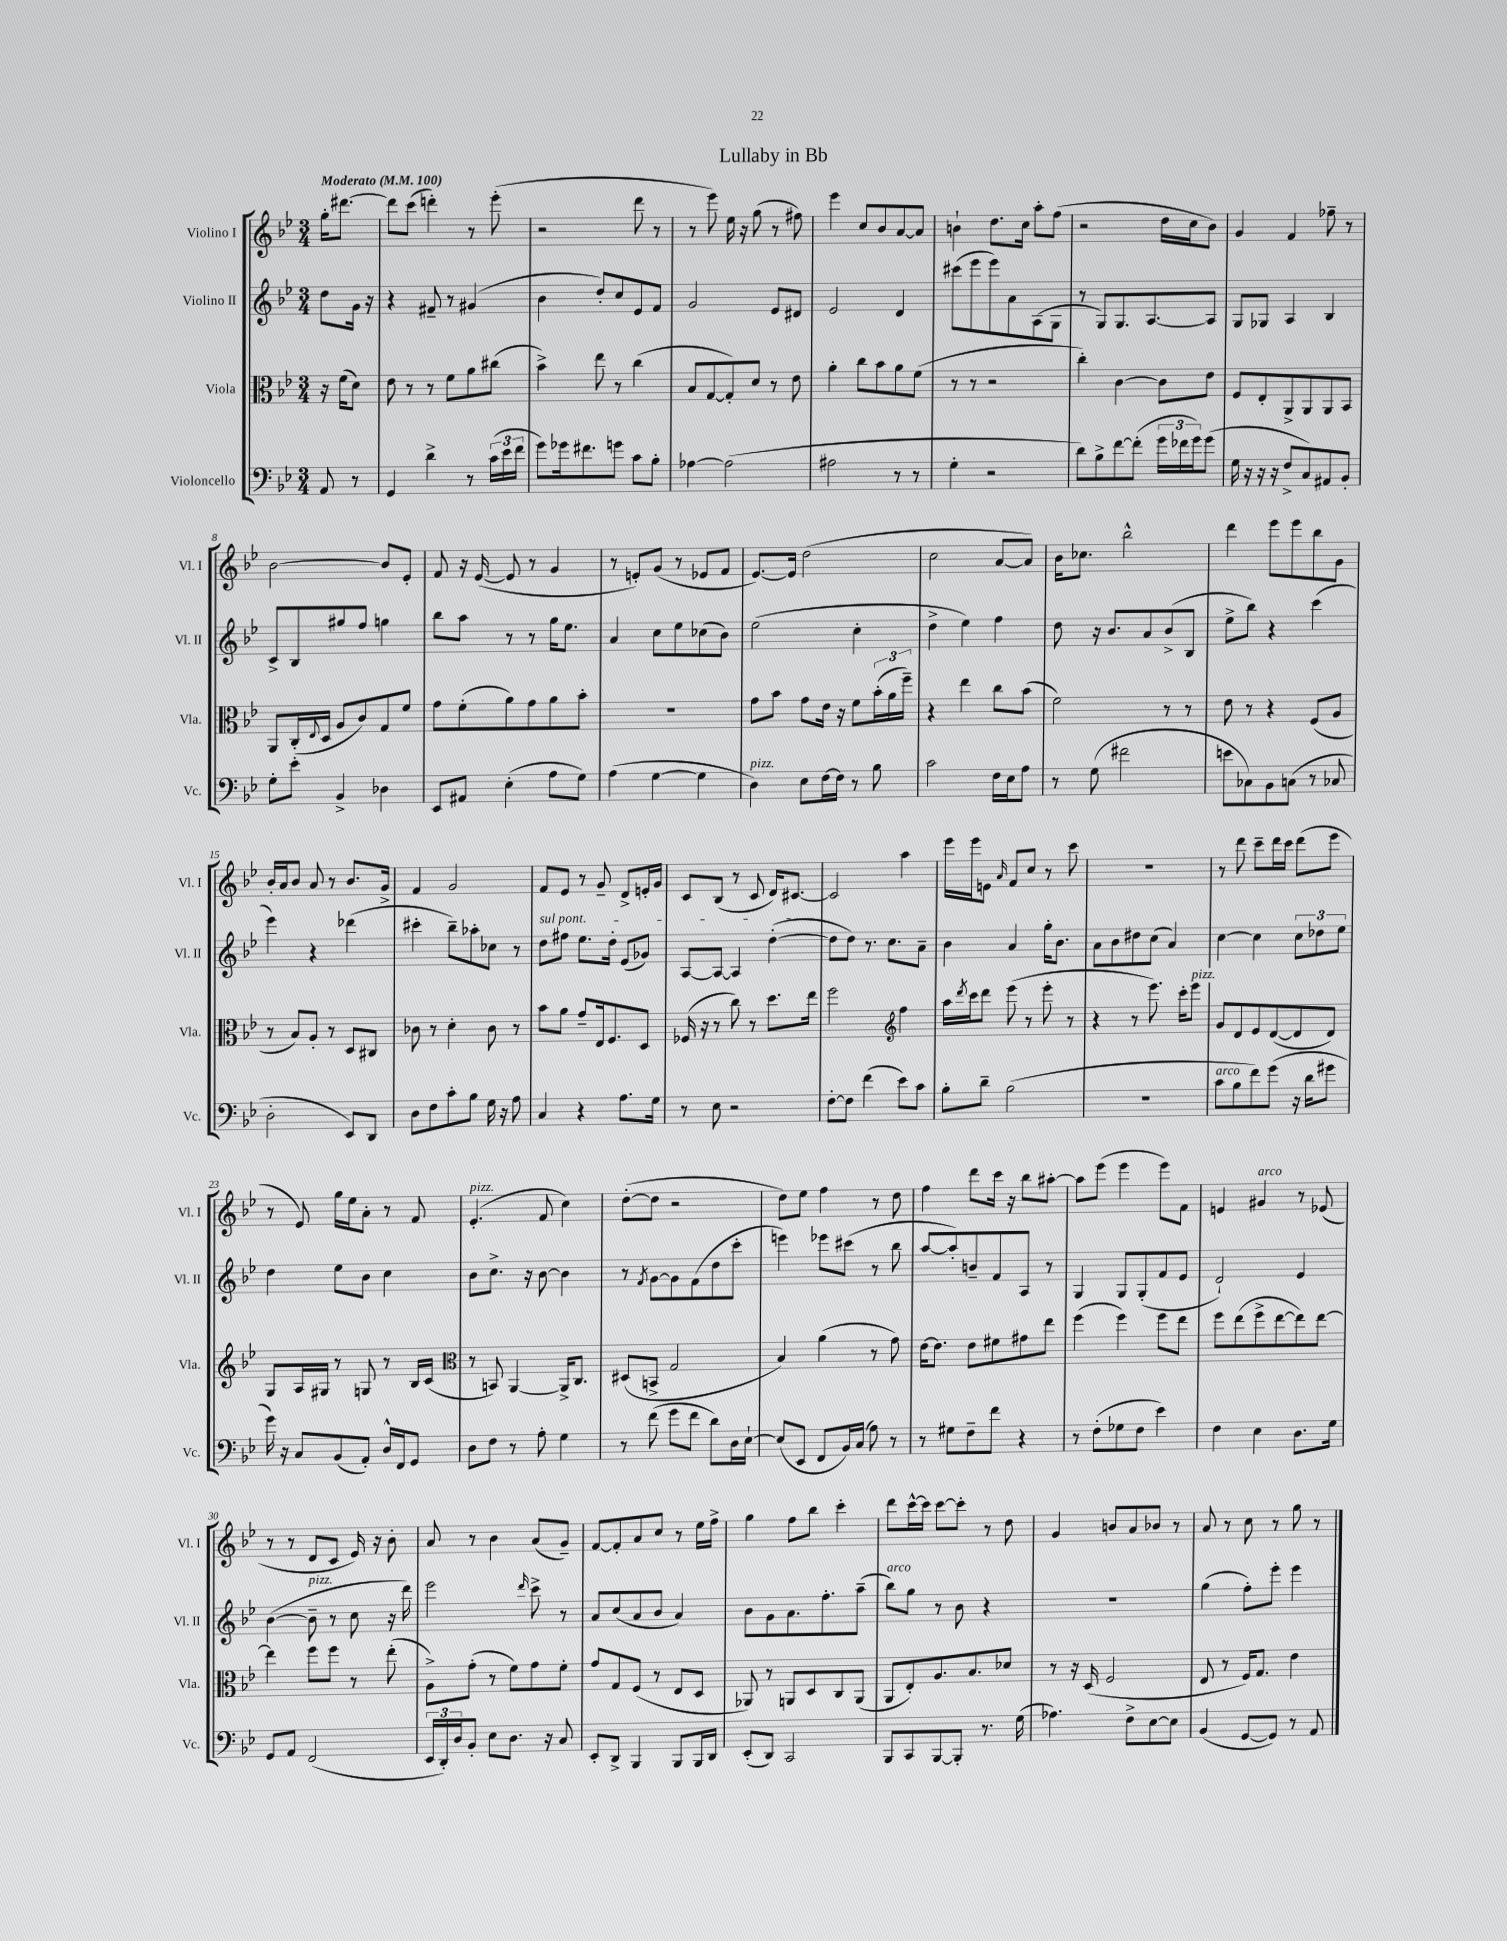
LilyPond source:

\header { title = "Lullaby in Bb" }
<<
\new StaffGroup <<
\new Staff = "s0" \with { instrumentName = "Violino I" shortInstrumentName = "Vl. I" } {
    \clef treble \key bes \major \numericTimeSignature \time 3/4 \partial 4 \tempo "Moderato" 4 = 100
    g''16-. dis'''8.~ |
    dis'''8 c'''8( d'''4-.) r8 ees'''8-.( |
    r2 d'''8 r8 |
    r8 ees'''8) ees''16 r16 g''8( r8 fis''8) |
    ees'''4 c''8 bes'8 a'8~ a'8 |
    b'4-! d''8. c''16 a''8-. f''8( |
    r2 d''16 c''16 bes'8) |
    g'4 f'4 fes''8-- r8 |
    bes'2~ bes'8 ees'8-. |
    f'8 r16 ees'16~( ees'8 r8 g'4 |
    r8 e'8-.) g'8( r8 ees'8 f'8 |
    ees'8.~) ees'16 d''2( |
    c''2 a'8~ a'8) |
    bes'16 ces''8. bes''2-^ |
    d'''4 ees'''8 ees'''8 bes''8 g'8 |
    bes'16-. a'16 bes'8 a'8 r8 bes'8. g'16-> |
    f'4 g'2 |
    f'8 ees'8 r8 g'8-- d'8-> e'16-. g'16 |
    c'8 bes8( r8 c'8 d'16) cis'8.~ |
    cis'2 a''4 |
    ees'''16 ees'''16 e'8 \grace { a'16 } f'8 c''8 r8 c'''8 |
    R2. |
    r8 d'''8 c'''8-- d'''16 c'''16 d'''8( ees'''8 |
    r8 ees'8) g''16 ees''16 a'8-. r8 f'8 |
    ees'4.-.^\markup { \italic "pizz." }( f'8 c''4) |
    d''8~-.( d''8 r2 |
    d''8) ees''8 f''4 r8 d''8 |
    f''4 d'''8 c'''16 r16 bes''8 ais''8~-. |
    ais''8 ees'''8( ees'''4 ees'''8) f'8 |
    e'4 gis'4^\markup { \italic "arco" } r8 ees'8( |
    r8 r8 d'8 c'8 ees'16) r16 bes'8-. |
    a'8 r8 bes'4 a'8( g'8--) |
    f'8~ f'8-. a'8 c''8 r8 ees''16 f''16-> |
    g''4 f''8 bes''8 c'''4-. |
    d'''8 c'''16~-^ c'''16 c'''8~ c'''8-. r8 d''8 |
    g'4 b'8 a'8 bes'8 r8 |
    a'8 r8 c''8 r8 g''8 r8 \bar "|." |
}
\new Staff = "s1" \with { instrumentName = "Violino II" shortInstrumentName = "Vl. II" } {
    \clef treble \key bes \major \numericTimeSignature \time 3/4 \partial 4
    d''8 g'16 r16 |
    r4 fis'8-- r8 gis'4( |
    bes'4 d''8-.) c''8 ees'8 f'8 |
    g'2 ees'8 dis'8 |
    ees'2 d'4 |
    cis'''8( ees'''8 ees'''8) a'8 a8( g8 |
    r8 g8) g8. a8.~ a8 |
    g8 ges8 a4 bes4 |
    c'8-> bes8 gis''8 f''8 g''4 |
    bes''8 a''8 r8 r8 g''16 ees''8. |
    a'4 c''8 ees''8 ces''8( bes'8) |
    ees''2( c''4-. |
    d''4-> ees''4) f''4 |
    d''8 r16 bes'8. a'8 bes'8->( bes8 |
    ees''8-> bes''8) r4 c'''4( |
    ees'''4) r4 des'''4( |
    cis'''4-. bes''8--) aes''8-. ces''8 r8 |
    \once \override TextSpanner.bound-details.left.text = \markup { \italic "sul pont." } d''8\startTextSpan fis''8 ees''8. d''16-. ees'8( ges'8) |
    a8~ a8~ a4 d''4~-.\stopTextSpan( |
    d''8 d''8) r8. c''8. a'8-- |
    bes'4 a'4 g''16-. bes'8. |
    a'8 bes'8 dis''8 c''8( a'4) |
    c''4~ c''4 \tuplet 3/2 { c''8 des''8 ees''8 } |
    d''4 ees''8 bes'8 c''4 |
    bes'8 c''8.-> r16 bes'8~ bes'4 |
    r8 \acciaccatura { f'8 } g'8~ g'8 f'8( d''8 c'''8-. |
    e'''4) ees'''8 cis'''8( r8 bes''8 |
    a''8~ a''8-.) b'8-- f'8 a8 r8 |
    g4 g8 g8-.( f'8 ees'8 |
    d'2-!) ees'4 |
    bes'4~( bes'8--^\markup { \italic "pizz." } r8 c''8 r16 d'''16) |
    ees'''2 \grace { d'''16 } c'''8-> r8 |
    a'8 c''8( a'8 bes'8 a'4) |
    bes'8 g'8 a'8. f''8.-. a''8--( |
    bes''8^\markup { \italic "arco" }) g''8 r8 bes'8 r4 |
    R2. |
    g''4( f''8-.) ees'''8-. ees'''4 \bar "|." |
}
\new Staff = "s2" \with { instrumentName = "Viola" shortInstrumentName = "Vla." } {
    \clef alto \key bes \major \numericTimeSignature \time 3/4 \partial 4
    r16 f'16( d'8) |
    ees'8 r8 r8 f'8 a'8 cis''8( |
    bes'4->) ees''8 r8 c''4( |
    bes8 g8~ g8-.) d'8 r8 ees'8 |
    a'4-. c''8 bes'8 a'8 f'8( |
    r8 r8 r2 |
    c''4-.) c'4~ c'8 ees'8 |
    f8 ees8-. a,8-> a,8 a,8 bes,8 |
    a,8 c16-.( \appoggiatura { ees8 } d16 a8 c'8) g8 f'8 |
    g'8 f'8-.( a'8) g'8 a'8 bes'8-. |
    R2. |
    g'8 bes'8 g'8 ees'16 r16 f'8 \tuplet 3/2 { bes'16-.( a'16 f''16--) } |
    r4 ees''4 c''8 bes'8( |
    f'2) r8 r8 |
    ees'8 r8 r4 f8( a8 |
    r8 bes8) a8-. r8 d8 cis8 |
    ces'8 r8 d'4-. ces'8 r8 |
    bes'8 a'8 g'8-- ees16 f8. d8 |
    fes16( r16 r8 c''8) r8 d''8. ees''16 |
    f''2 \clef treble f''4 |
    a''16 \acciaccatura { d'''8 } c'''16 d'''8 ees'''8( r8 ees'''8-. r8 |
    r4 r8 ees'''8.) c'''16-. ees'''8^\markup { \italic "pizz." } |
    g'8 d'8 ees'8 d'8~( d'8 d'8) |
    g8 a16 gis16 r8 g8 r8 bes16 c'16( |
    \clef alto r8 b,8) a,4~ a,16-> c8. |
    dis8( b,8-> g2 |
    bes4) a'4( r8 g'8) |
    ees'16~ ees'8. ees'8 fis'8 gis'8 ees''8 |
    f''4( f''4) f''8 ees''8 |
    f''8 ees''8( f''8-> ees''8~ ees''8) ees''8~ |
    ees''4 f''8 f''8 r8 ees''8-.( |
    a8->) g'8-.( r8 f'8) g'8 f'8-. |
    g'8 g8 f8( r8 ees8 d8 |
    aes,8) r8 a,8 d8 c8 a,8( |
    a,8 ees8-.) a8. bes8. des'8 |
    r8 r16 d16( f2 |
    ees8 r8 f16) g8. ees'4 \bar "|." |
}
\new Staff = "s3" \with { instrumentName = "Violoncello" shortInstrumentName = "Vc." } {
    \clef bass \key bes \major \numericTimeSignature \time 3/4 \partial 4
    a,8 r8 |
    g,4 d'4-> r8 \tuplet 3/2 { c'16( ees'16 f'16 } |
    g'8) ges'16 fis'8. g'8 c'8 bes8-. |
    aes4~ aes2( |
    ais2 r8 r8 |
    g4-. r2 |
    d'8) bes8-> f'8~ f'8-.( \tuplet 3/2 { g'16 fes'16 g'16) } g'8( |
    g16 r16 r16 r16 f8-> c8) ais,8 bes,8-. |
    g8-. ees'8-. bes,4-> des4 |
    ees,8 ais,8 ees4-.( a8 g8) |
    a4( g4~ g4 |
    d4^\markup { \italic "pizz." }) ees8 f16~ f16 r8 bes8 |
    c'2 f16 ees16 a8 |
    r8 g8( fis'2 |
    e'8 ces8) bes,8 c8( r8 ces8 |
    d2-. ees,8) d,8 |
    d8 f8 c'8-. bes8 g16 r16 a8 |
    c4 r4 a8. g16 |
    r8 ees8 r2 |
    f8~-. f8 f'4( ees'8) c'8 |
    bes8-. d'8-- bes2( |
    R2. |
    c'8^\markup { \italic "arco" } bes8 f'8) g'8( r16 d'16 gis'8 |
    g'16) r16 c8 bes,8( a,8-.) d16-^ f,16 g,8 |
    d8 f8 r8 a8-. g4 |
    r8 f'8( g'8 f'8 d'8) d16 ees16~-! |
    ees8( ees,8 f,8 bes,16) c16( a8) r8 |
    r8 gis8 f8-- f'8 r4 |
    r8 f8-.( ges8 f8 ees'4) |
    f4 ees4 d8. g16 |
    g,8 a,8 f,2( |
    \tuplet 3/2 { ees,16 d,16-.) d16 } bes,8-. ees8 d8. r16 c8 |
    ees,8-. d,8-> bes,,4 bes,,8 bes,,16 d,16 |
    ees,8-.( d,8) c,2 |
    bes,,8 c,8 bes,,8~ bes,,8-. r8. g16( |
    aes4.) f8-> ees8~ ees8 |
    bes,4( g,8~ g,8) r8 a,8 \bar "|." |
}
>>
>>
